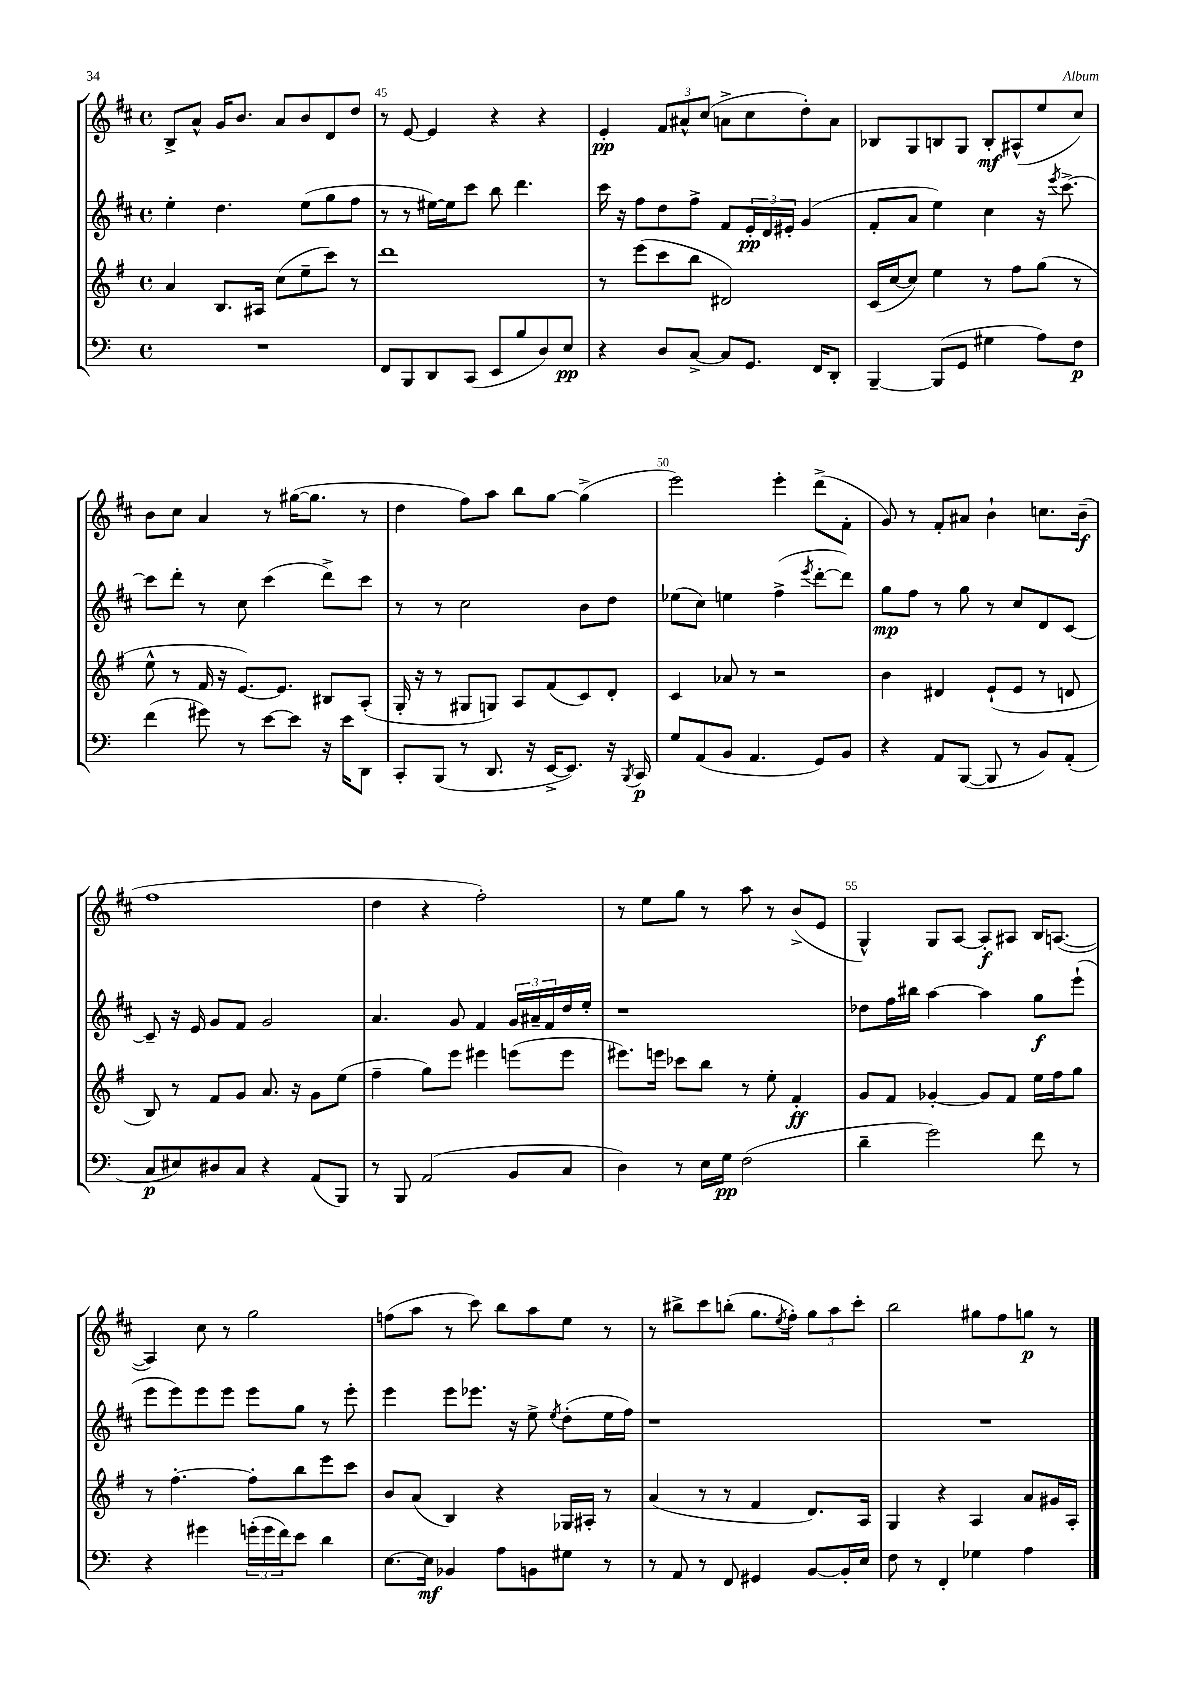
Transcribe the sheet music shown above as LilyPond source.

<<
\new StaffGroup <<
\new Staff = "s0" {
    \clef treble \key d \major \defaultTimeSignature \time 4/4
    b8-> a'8-^ g'16 b'8. a'8 b'8 d'8 d''8 |
    r8 e'8~ e'4 r4 r4 |
    e'4-.\pp \tuplet 3/2 { fis'8 ais'8-^ cis''8( } a'8-> cis''8 d''8-.) a'8 |
    bes8 g8 b8 g8 b8-.\mf ais8-^( e''8 cis''8) |
    b'8 cis''8 a'4 r8 gis''16~( gis''8. r8 |
    d''4 fis''8) a''8 b''8 g''8~ g''4->( |
    e'''2) e'''4-. d'''8->( fis'8-. |
    g'8) r8 fis'8-. ais'8 b'4-! c''8. b'16--\f( |
    fis''1 |
    d''4 r4 fis''2-.) |
    r8 e''8 g''8 r8 a''8 r8 b'8->( e'8 |
    g4-^) g8 a8~ a8-.\f ais8 b16 a8.~( |
    a4) cis''8 r8 g''2 |
    f''8( a''8 r8 cis'''8) b''8 a''8 e''8 r8 |
    r8 bis''8-> cis'''8 b''8-.( g''8. \acciaccatura { e''8 } fis''16-.) \tuplet 3/2 { g''8 a''8 cis'''8-. } |
    b''2 gis''8 fis''8 g''8\p r8 \bar "|." |
}
\new Staff = "s1" {
    \clef treble \key d \major \defaultTimeSignature \time 4/4
    e''4-. d''4. e''8( g''8 fis''8 |
    r8 r8 eis''16~) eis''16 cis'''8 b''8 d'''4. |
    cis'''16 r16 fis''8 d''8 fis''8-> fis'8 \tuplet 3/2 { e'16-.\pp d'16 eis'16-. } g'4( |
    fis'8-. a'8 e''4) cis''4 r16 \acciaccatura { e'''8 } cis'''8.~-> |
    cis'''8 d'''8-. r8 cis''8 cis'''4( d'''8->) cis'''8 |
    r8 r8 cis''2 b'8 d''8 |
    ees''8( cis''8) e''4 fis''4->( \acciaccatura { e'''8 } d'''8~-. d'''8) |
    g''8\mp fis''8 r8 g''8 r8 cis''8 d'8 cis'8~ |
    cis'8-- r16 e'16 g'8 fis'8 g'2 |
    a'4. g'8 fis'4 \tuplet 3/2 { g'16 ais'16-- fis'16 } d''16 e''16-. |
    r1 |
    des''8 fis''16 bis''16 a''4~ a''4 g''8\f e'''8-!( |
    e'''8 e'''8) e'''8 e'''8 e'''8 g''8 r8 e'''8-. |
    e'''4 e'''8 ees'''8. r16 e''8-> \acciaccatura { e''8 } d''8-.( e''16 fis''16) |
    r1 |
    R1 \bar "|." |
}
\new Staff = "s2" {
    \clef treble \key g \major \defaultTimeSignature \time 4/4
    a'4 b8. ais16 c''8( e''8-- c'''8) r8 |
    d'''1 |
    r8 e'''8( c'''8 b''8 dis'2) |
    c'16( c''16~ c''8) e''4 r8 fis''8 g''8( r8 |
    e''8-^ r8 fis'16 r16 e'8.~) e'8. bis8 a8-.( |
    g16-. r16 r8 gis8 g8) a8 fis'8( c'8) d'8-. |
    c'4 aes'8 r8 r2 |
    b'4 dis'4 e'8-!( e'8 r8 d'8 |
    b8) r8 fis'8 g'8 a'8. r16 g'8 e''8( |
    fis''4-- g''8) e'''8 eis'''4 e'''8( e'''8 |
    eis'''8.) e'''16 ces'''8 b''8 r8 e''8-. fis'4-.\ff |
    g'8 fis'8 ges'4~-. ges'8 fis'8 e''16 fis''16 g''8 |
    r8 fis''4.~-. fis''8-. b''8 e'''8 c'''8 |
    b'8 a'8( b4) r4 ges16 ais16-. r8 |
    a'4( r8 r8 fis'4 d'8.) a16 |
    g4 r4 a4 a'8 gis'16 a16-. \bar "|." |
}
\new Staff = "s3" {
    \clef bass \key c \major \defaultTimeSignature \time 4/4
    R1 |
    f,8 b,,8 d,8 c,8( e,8 b8 d8) e8\pp |
    r4 d8 c8~-> c8 g,8. f,16 d,8-. |
    b,,4~-- b,,8( g,8 gis4 a8) f8\p |
    f'4( gis'8) r8 e'8~ e'8 r16 e'16 d,8 |
    c,8-. b,,8( r8 d,8. r16 e,16~-> e,8.) r16 \acciaccatura { b,,8 } c,16\p |
    g8 a,8( b,8 a,4. g,8) b,8 |
    r4 a,8 b,,8~( b,,8 r8 b,8) a,8-.( |
    c8\p eis8) dis8 c8 r4 a,8( b,,8) |
    r8 b,,8 a,2( b,8 c8 |
    d4) r8 e16 g16\pp f2( |
    d'4-- g'2) f'8 r8 |
    r4 gis'4 \tuplet 3/2 { g'16-.( g'16 f'16) } e'8 d'4 |
    e8.~ e16\mf bes,4 a8 b,8 gis8 r8 |
    r8 a,8 r8 f,8 gis,4 b,8~ b,16-. e16 |
    f8 r8 f,4-. ges4 a4 \bar "|." |
}
>>
>>
\layout { \context { \Score currentBarNumber = #44 \override BarNumber.break-visibility = ##(#f #t #t) barNumberVisibility = #(every-nth-bar-number-visible 5) } }
